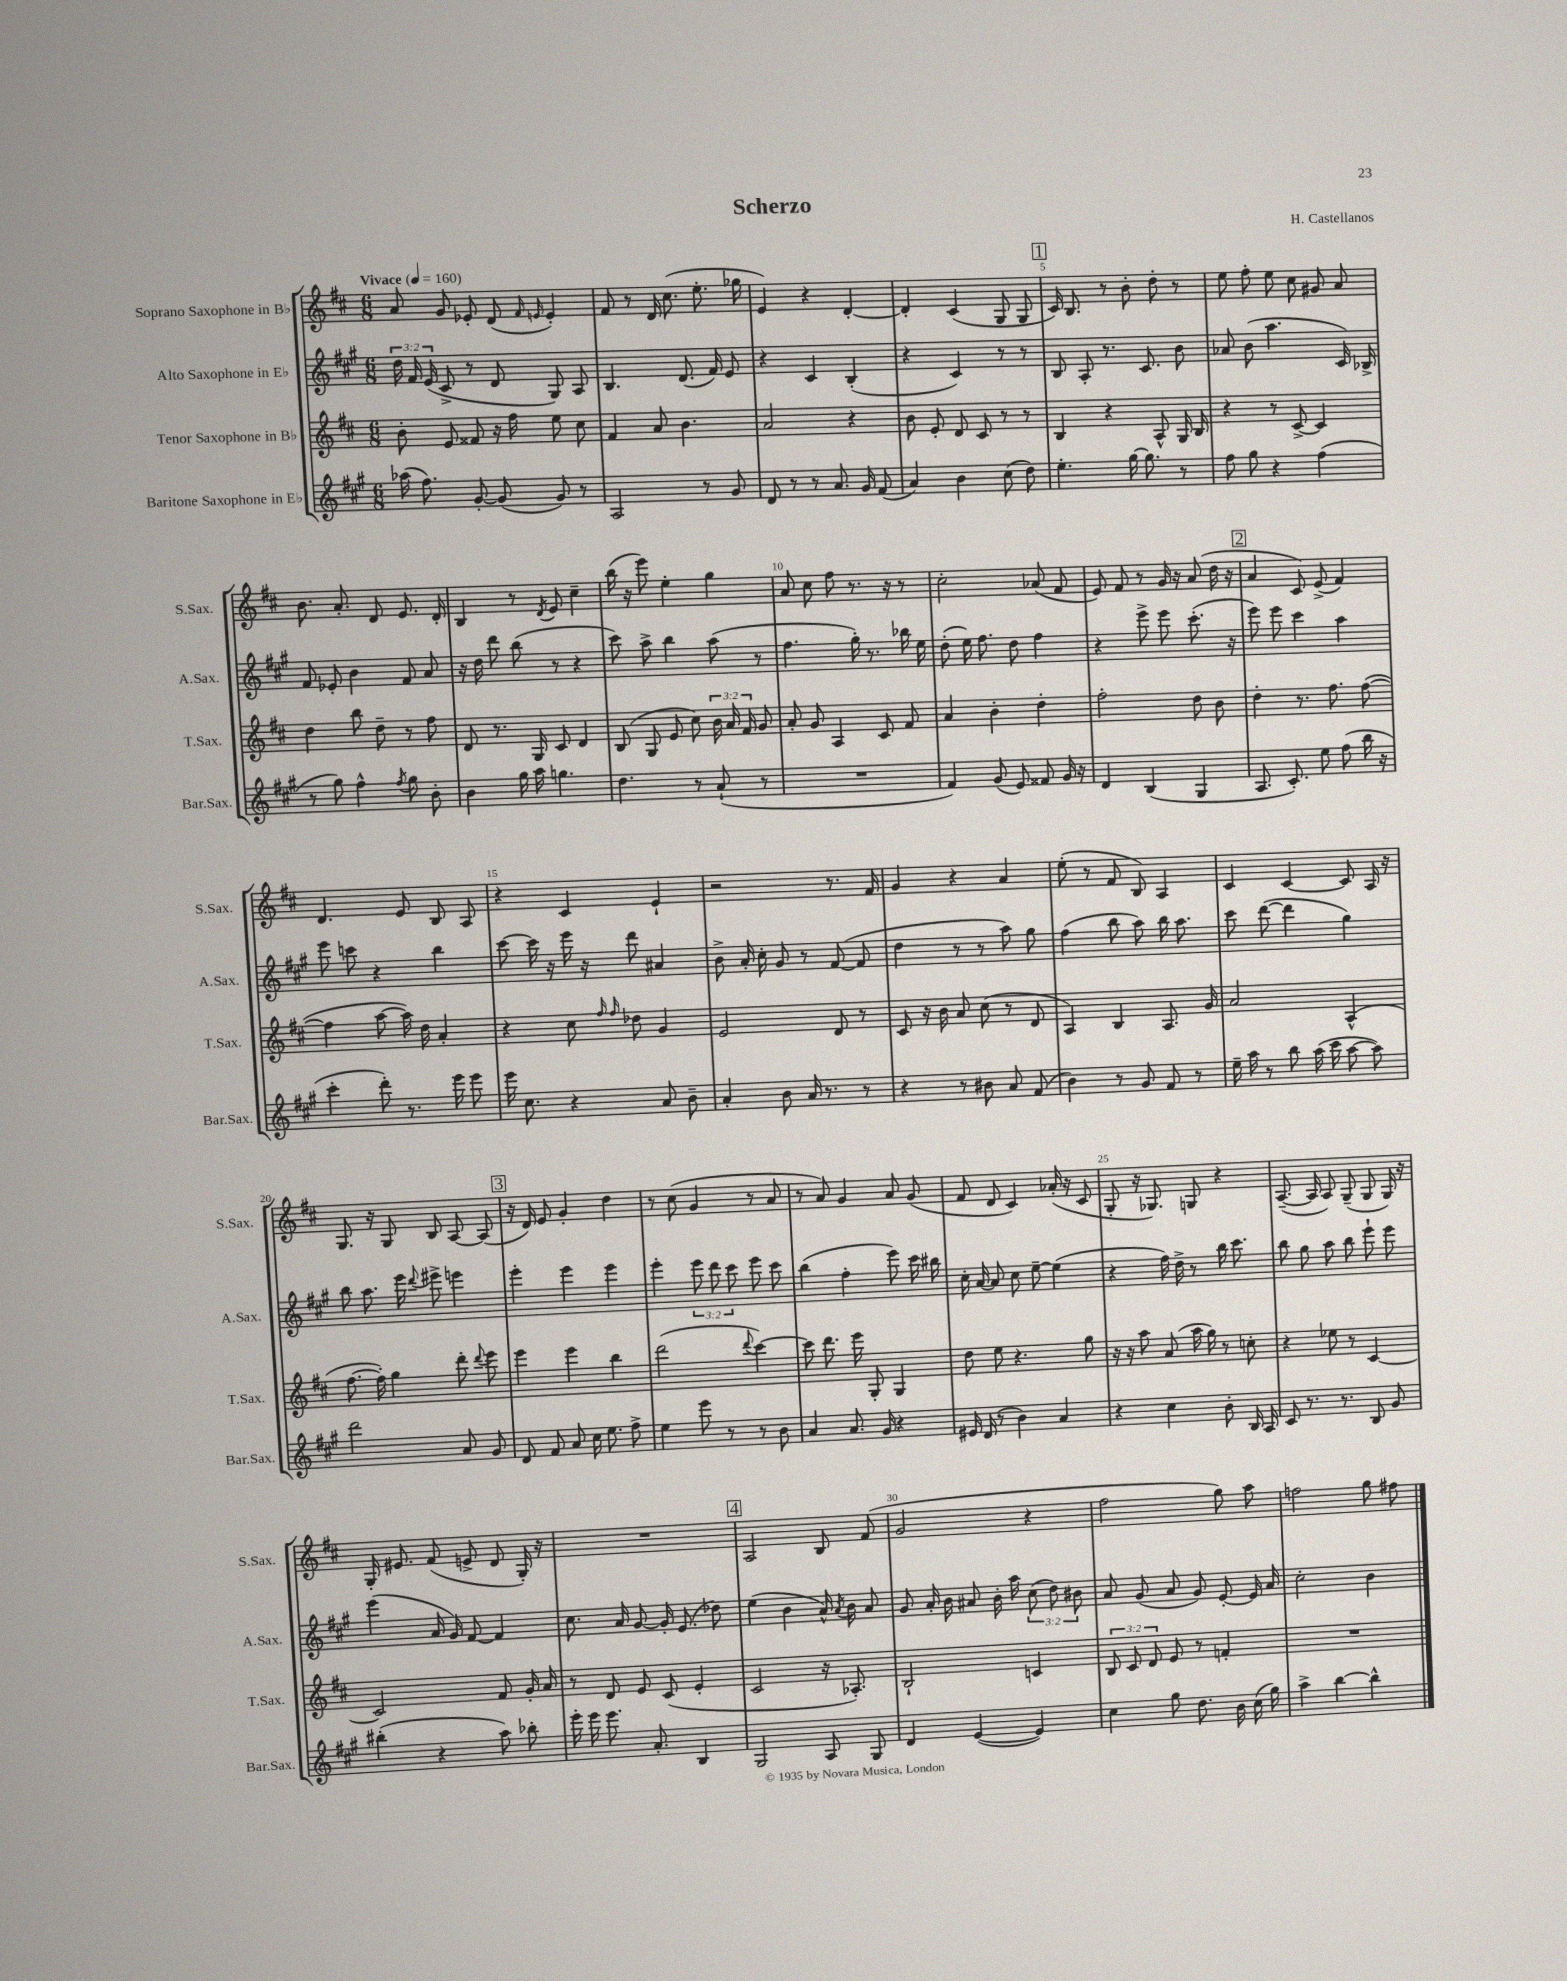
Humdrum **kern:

**kern	**kern	**kern	**kern
*staff4	*staff3	*staff2	*staff1
*clefG2	*clefG2	*clefG2	*clefG2
*k[f#c#g#]	*k[f#c#]	*k[f#c#g#]	*k[f#c#]
*M6/8	*M6/8	*M6/8	*M6/8
*MM160	*MM160	*MM160	*MM160
(16aa-\	8b'\	24dd\	8a/
.	.	24f#/	.
8.ff#\)	.	.	.
.	.	(24e/	.
.	8e/	8c#^/	8g/
[8g#'/	8f##/	8r	8e-'/
(8g#/]	16r	8d/	(8d/
.	16ff#\	.	.
.	.	.	16qqf#/
.	.	.	16qqe/
8g#/)	8ee\	8G#/)	4e'/)
8r	8cc#\	8A/	.
=	=	=	=
2A/	4f#/	4.B/	8f#/
.	.	.	8r
.	8a/	.	16d/
.	.	.	(8.cc#\
.	4.b\	(8.d/	.
8r	.	.	8.ee'\
.	.	16f#/)	.
8g#/	.	8e/	.
.	.	.	16gg-\
=	=	=	=
8d/	2a/	4r	4e/)
8r	.	.	.
8r	.	4c#/	4r
8.a/	.	.	.
.	4r	(4B'/	[4d'/
16g#/	.	.	.
(8f#/	.	.	.
=	=	=	=
4a/)	8b\	4r	4d'/]
.	8e'/	.	.
4b\	8d/	4c#/)	(4c#/
.	8c#/	.	.
(8cc#\	8r	8r	8G/
8dd\)	8r	8r	8G/
=	=	=	=
4.ee'\	4B/	8B/	16c#/)
.	.	.	8.B/
.	.	8A'/	.
.	4r	8.r	8r
[16gg#\	.	.	8b'\
8.gg#\]	.	8.c#/	.
.	8A^^/	.	8dd'\
8r	16G/	8b\	8r
.	16B/	.	.
=	=	=	=
8ff#\	4r	8a-/	8ee\
8gg#\	.	(8b\	8ff#'\
4r	8r	4.aa\	8ee\
.	[8c#^/	.	8cc#\
(4ff#\	4c#/]	.	8g#/
.	.	16c#/)	8a/
.	.	16B-^/	.
=	=	=	=
8r	4dd\	8f#/	8.b\
8gg#\)	.	8e-'/	.
.	.	.	8.a'/
4ff#^^\	8bb\	4b\	.
.	8dd~\	.	8d/
8qff#/	.	.	.
8gg#\	8r	8f#/	8.e/
8b'\	8ff#\	8a/	.
.	.	.	16d'/
=	=	=	=
4b\	8d/	16r	4B/
.	.	16dd\	.
.	8.r	8ddd\	.
16gg#\	.	(8bb\	8r
16aa\	16G/	.	.
.	.	.	8qd/
4.gg\	8c#/	8r	8e/
.	4d/	4r	4cc#~\
=	=	=	=
4.dd\	(8B/	8ccc#\)	(16bb\
.	.	.	16r
.	8G/	8aa^\	8eee\)
.	8e/	4bb\	4ee'\
8r	8cc#\)	.	.
(8a`/	24b\	(8aa\	4gg\
.	24a/	.	.
.	24f#/	.	.
8r	8g/	8r	.
=	=	=	=
2.r	8a'/	4.ff#\	8a/
.	8g/	.	8cc#\
.	4A/	.	8ff#\
.	.	16gg#'\)	8.r
.	.	8.r	.
.	8c#/	.	.
.	.	.	16r
.	8f#/	16bb-\	8r
.	.	16ee\	.
=	=	=	=
4f#/)	4a/	(8dd'\	2cc#'\
.	.	16ee\)	.
.	.	8.ff#\	.
(8g#/	4b'\	.	.
8e/)	.	8dd\	.
8f##/	4dd'\	4ff#\	(8a-/
16g#/	.	.	8f#/
16r	.	.	.
=	=	=	=
4d/	2ff#'\	4r	8e/)
.	.	.	8f#/
(4B/	.	8eee^\	8r
.	.	8eee\	16g/
.	.	.	16r
4G#/	8dd\	(8.ccc#'\	(8a/
.	8b\	.	16dd\
.	.	16r	16r
=	=	=	=
8.A/	4dd'\	8eee\)	4a/
.	.	8eee\	.
8.c#'/)	.	.	.
.	8.r	4ccc#\	8c#/)
8ee\	.	.	(8e^/
.	8.ff#\	.	.
(8ff#\	.	4aa\	4f#/)
16bb\	([8ff#\	.	.
16r	.	.	.
=	=	=	=
4ccc#'\	4ff#\]	8eee\	4.d/
.	.	8ccc\	.
8ddd'\)	[8aa\	4r	.
8.r	16aa\])	.	8e/
.	16dd\	.	.
.	4a'/	4bb\	8B/
16eee\	.	.	.
8eee\	.	.	8A/
=	=	=	=
16eee\	4r	[8ccc#\	4r
8.cc#\	.	.	.
.	.	16ccc#\]	.
.	.	16r	.
4r	8cc#\	16eee\	4c#/
.	.	16r	.
.	16qqff#/	.	.
.	16qqff#/	.	.
.	8dd-\	8ddd\	.
8a/	4g/	4a#/	4e`/
8b~\	.	.	.
=	=	=	=
4a'/	2e/	8b^\	2r
.	.	16a'/	.
.	.	16cc#'\	.
8b\	.	8g#/	.
16a/	.	8r	.
8.r	.	.	.
.	8d/	([8f#/	8.r
8r	8r	8f#/]	.
.	.	.	16f#/
=	=	=	=
4r	8c#/	4dd\	4g/
.	16r	.	.
.	16b\	.	.
8r	8a/	8r	4r
8b#\	(8cc#\	8r	.
8a/	8r	8aa\)	4a/
(8f#/	8d/	8gg#\	.
=	=	=	=
4b\)	4A/)	(4ff#\	(8ee'\
.	.	.	8r
8r	4B/	8bb\	8f#/
8g#/	.	8aa\)	8B/)
8f#/	8.A/	16bb\	4A/
.	.	8.aa\	.
8r	.	.	.
.	16g/	.	.
=	=	=	=
16ee~\	2a/	8ccc#\	4c#/
16aa\	.	.	.
8r	.	([8ddd\	.
8bb\	.	4ddd\]	[4c#/
(16aa\	.	.	.
16ccc#\	.	.	.
[8aa\	(4A^^/	4gg#\)	8c#/]
8aa\])	.	.	16A/
.	.	.	16r
=	=	=	=
2ddd\	[8.ff#\	8bb\	8.G/
.	.	8.aa\	.
.	16ff#'\])	.	16r
.	4gg\	.	8G/
.	.	16eee\	.
.	.	8qqddd/	.
.	.	8eee#^\	8B/
8a/	8ddd'\	4eee\	[8A/
.	8qqddd/	.	.
8g#/	8eee\	.	(8A/]
=	=	=	=
8d/	4eee\	4eee'\	16r
.	.	.	16d/)
8f#/	.	.	8e/
8a/	4eee\	4eee\	4g'/
16cc#\	.	.	.
8.ee\	.	.	.
.	4bb\	4eee\	4dd\
8ff#^\	.	.	.
=	=	=	=
4ee\	(2ddd\	4eee'\	8r
.	.	.	(8cc#\
8eee\	.	12eee\	4g/
.	.	12ddd\	.
8r	.	.	.
.	.	12ccc#\	.
.	8qqddd/	.	.
8r	[4ccc#\)	8eee\	8r
8b\	.	8ccc#\	8a/
=	=	=	=
4a/	8ccc#\]	(4bb\	8r
.	8.ddd\	.	8a/)
8.a/	.	4ff#'\	4g/
.	16eee\	.	.
.	8G'/	.	.
16g#/	.	.	.
4r	4G/	8eee\)	8a/
.	.	16ccc#\	(8g/
.	.	16bb#\	.
=	=	=	=
16e#/	8dd\	16cc#'\	8f#/
(16d/	.	[16a/	.
8r	8ee\	8a/]	8d/
4b\)	4.r	8cc#\	4c#/)
.	.	[8ee~\	.
4a/	.	(4ee\]	(16a-'/
.	.	.	16r
.	8gg\	.	8c#/
=	=	=	=
4r	16r	4r	8G'/
.	16r	.	.
.	8aa\	.	16r
.	.	.	8.G-/)
4cc#\	(8a/	16ff#\)	.
.	.	16dd^\	.
.	16aa\	8r	8G/
.	16gg\)	.	.
8b'\	8r	16bb\	4r
.	.	8.ccc#\	.
16B/	8cc'\	.	.
16A/	.	.	.
=	=	=	=
8c#/	4r	8bb\	([8.A~/
8.r	.	8gg#\	.
.	.	.	16A/]
.	8ee-\	8aa\	8A/)
8.r	.	.	.
.	8r	8bb\	(8G~/
8B/	[4c#/	8eee`\	8G/
8g#/	.	8eee\	16G/)
.	.	.	16r
=	=	=	=
(4bb#'\	2c#/]	(4eee\	16G'/
.	.	.	8.e#/
4r	.	16a/	(8f#/
.	.	16g#/)	.
.	.	[8f#/	8e^/
8aa\)	8f#/	4f#/]	8d/
8bb-'\	16g'/	.	16G'/)
.	16a/	.	16r
=	=	=	=
16eee'\	8r	8.cc#\	2.r
16eee\	.	.	.
8.eee\	8d/	.	.
.	.	16a/	.
.	8e/	[8g#/	.
8.a'/	.	.	.
.	(8c#/	16g#'/]	.
.	.	(8.e/	.
4B/	4e'/	.	.
.	.	8dd-\)	.
=	=	=	=
2G#/	2c#/	(4ee\	2A/
.	.	4b\	.
8A/	16r	16a^^/)	8B/
.	.	8qa/	.
.	8.A-'/)	16b\	.
8G#/	.	8a/	(8f#/
=	=	=	=
4d/	2B`/	8g#/	2g/
.	.	16a'/	.
.	.	16b\	.
([4e/	.	8a#/	.
.	.	16b'\	.
.	.	16aa\	.
4e/])	4c/	(12cc#\	4r
.	.	12dd\)	.
.	.	12b#\	.
=	=	=	=
4cc#\	12B/	8a/	2ff#\
.	12c#/	.	.
.	.	(8g#/	.
.	12d/	.	.
8gg#\	8e/	8a/	.
8.dd\	8r	8g#/)	.
.	4f'/	[8e'/	8gg\)
16b\	.	.	.
(16cc#\	.	16e/]	8aa\
16gg#\)	.	16a/	.
=	=	=	=
4aa^\	2.r	2cc#'\	2ff\
[4bb\	.	.	.
4bb^^\]	.	4b\	8gg\
.	.	.	8ff#\
==	==	==	==
*-	*-	*-	*-
